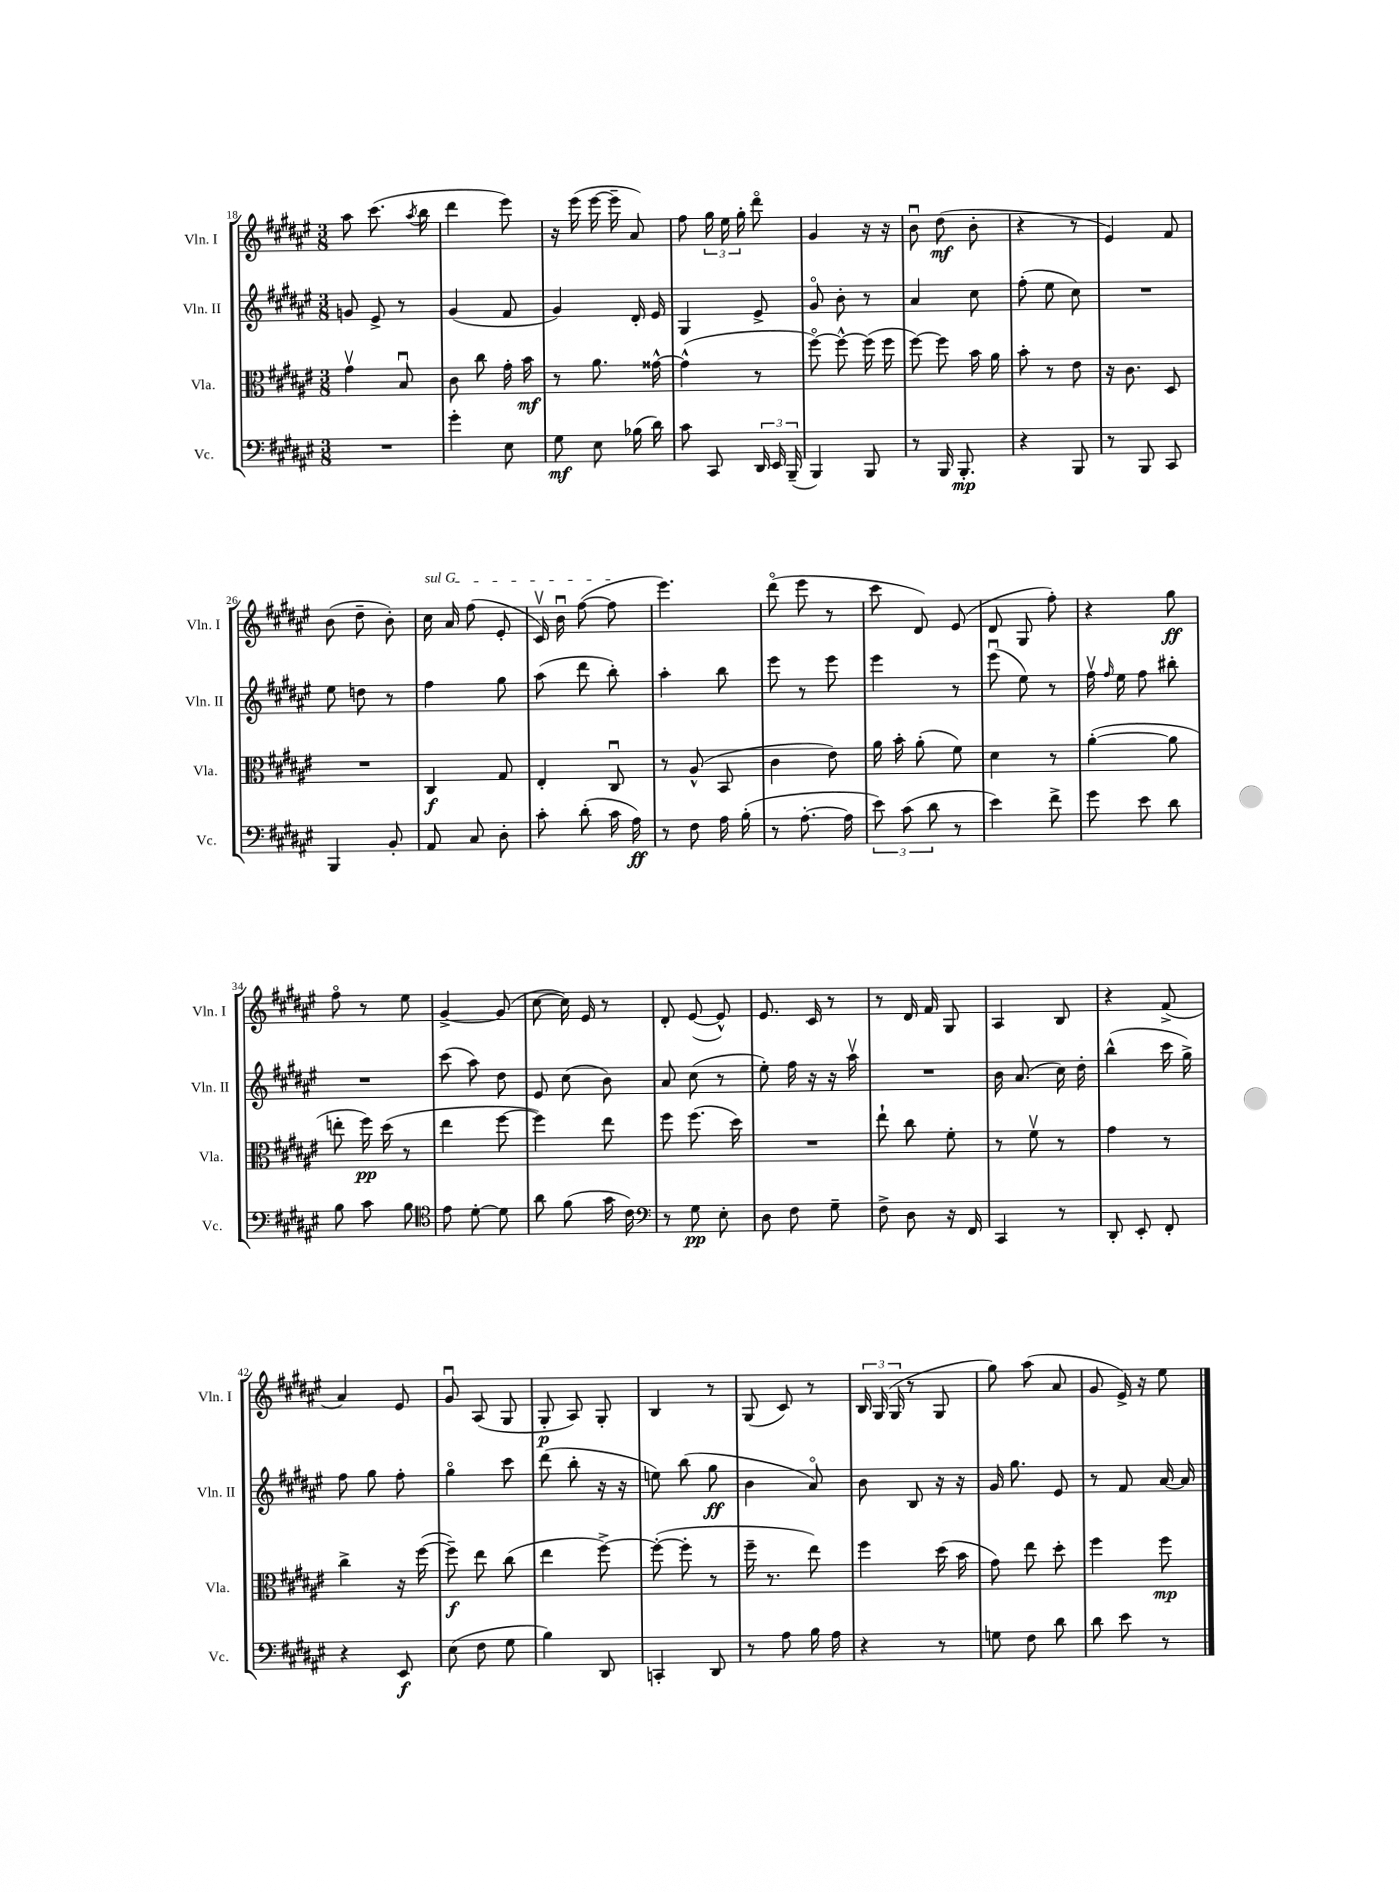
<<
\new StaffGroup <<
\new Staff = "s0" \with { instrumentName = "Vln. I" shortInstrumentName = "Vln. I" } {
    \clef treble \key fis \major \numericTimeSignature \time 3/8
    \autoBeamOff ais''8 cis'''8.( \acciaccatura { ais''8 } b''16 |
    dis'''4 eis'''8) |
    r16 eis'''16( eis'''16~ eis'''16-- ais'8) |
    fis''8 \tuplet 3/2 { gis''16 eis''16 gis''16-. } dis'''8\flageolet |
    gis'4 r16 r16 |
    b'8\downbow dis''8\mf( b'8-. |
    r4 r8 |
    eis'4) fis'8 |
    b'8( dis''8-- b'8-.) |
    \once \override TextSpanner.bound-details.left.text = \markup { \italic "sul G" } cis''16\startTextSpan ais'16 fis''8( eis'8-. |
    cis'16\upbow) b'16\downbow fis''8~( fis''8\stopTextSpan |
    eis'''4.) |
    dis'''8\flageolet( eis'''8 r8 |
    cis'''8 dis'8) eis'8( |
    dis'8 gis8 fis''8-.) |
    r4 gis''8\ff |
    fis''8\flageolet r8 eis''8 |
    gis'4~-> gis'8( |
    cis''8~ cis''16) eis'16 r8 |
    dis'8-. eis'8~( eis'8-^) |
    eis'8. cis'16 r8 |
    r8 dis'16 fis'16 gis8 |
    ais4 b8 |
    r4 fis'8->( |
    ais'4) eis'8 |
    gis'8\downbow ais8( gis8 |
    gis8-.\p ais8) gis8-. |
    b4 r8 |
    gis8( cis'8) r8 |
    \tuplet 3/2 { b16 gis16( gis16 } r8 gis8 |
    gis''8) ais''8( ais'8 |
    gis'8 eis'16->) r16 eis''8 \bar "|." |
}
\new Staff = "s1" \with { instrumentName = "Vln. II" shortInstrumentName = "Vln. II" } {
    \clef treble \key fis \major \numericTimeSignature \time 3/8
    \autoBeamOff g'8 eis'8-> r8 |
    gis'4( fis'8 |
    gis'4) dis'16-. eis'16 |
    gis4 eis'8-> |
    gis'8\flageolet b'8-. r8 |
    ais'4 cis''8 |
    fis''8-.( eis''8 cis''8) |
    R4. |
    eis''8 d''8 r8 |
    fis''4 gis''8 |
    ais''8( dis'''8 b''8-.) |
    ais''4-. b''8 |
    eis'''8 r8 eis'''8 |
    eis'''4 r8 |
    eis'''8\downbow( eis''8) r8 |
    fis''16\upbow \grace { fis''16 } eis''16 fis''8 bis''8-. |
    R4. |
    cis'''8( ais''8) dis''8 |
    eis'8 cis''8( b'8) |
    ais'8 cis''8( r8 |
    eis''8-.) fis''16 r16 r16 ais''16\upbow |
    R4. |
    b'16 ais'8.( cis''16) dis''16-. |
    b''4-^( cis'''16 gis''16->) |
    fis''8 gis''8 fis''8-. |
    gis''4\flageolet cis'''8 |
    dis'''8( b''8-. r16 r16 |
    e''8) b''8( gis''8\ff |
    b'4 ais'8\flageolet) |
    b'8 b8 r16 r16 |
    gis'16 gis''8. eis'8 |
    r8 fis'8 ais'16~ ais'16 \bar "|." |
}
\new Staff = "s2" \with { instrumentName = "Vla." shortInstrumentName = "Vla." } {
    \clef alto \key fis \major \numericTimeSignature \time 3/8
    \autoBeamOff gis'4\upbow b8\downbow |
    cis'8 cis''8 gis'16-. b'16\mf |
    r8 ais'8. gisis'16~-^ |
    gisis'4-^( r8 |
    fis''8~\flageolet) fis''8~-^ fis''16( fis''16 |
    fis''8~) fis''8 b'16 ais'16 |
    b'8-. r8 eis'8 |
    r16 cis'8. dis8 |
    R4. |
    cis4\f gis8 |
    eis4-. cis8\downbow |
    r8 ais8-^( b,8 |
    cis'4 eis'8) |
    ais'16 b'16-. ais'8-.( fis'8) |
    dis'4 r8 |
    ais'4~-.( ais'8 |
    e''8-. fis''16\pp) dis''16( r8 |
    eis''4 fis''8~ |
    fis''4) eis''8 |
    fis''8 fis''8.( dis''16) |
    R4. |
    eis''8-! cis''8 fis'8-. |
    r8 fis'8\upbow r8 |
    gis'4 r8 |
    cis''4-> r16 fis''16~( |
    fis''8--\f) eis''8 cis''8( |
    eis''4 fis''8~->) |
    fis''8~-.( fis''8-. r8 |
    fis''16-- r8. eis''8) |
    fis''4 dis''16( b'16 |
    gis'8) eis''8 dis''8-. |
    fis''4 fis''8\mp \bar "|." |
}
\new Staff = "s3" \with { instrumentName = "Vc." shortInstrumentName = "Vc." } {
    \clef bass \key fis \major \numericTimeSignature \time 3/8
    \autoBeamOff R4. |
    gis'4-. eis8 |
    gis8\mf eis8 bes16( dis'16) |
    cis'8 cis,8 \tuplet 3/2 { dis,16 eis,16 b,,16--( } |
    b,,4) b,,8 |
    r8 b,,16 b,,8.-.\mp |
    r4 b,,8 |
    r8 b,,8 cis,8 |
    b,,4 b,8-. |
    ais,8 cis8 dis8-. |
    cis'8-. dis'8-.( cis'16 ais16\ff) |
    r8 fis8 ais16 b16-.( |
    r8 ais8.~-. ais16 |
    \tuplet 3/2 { eis'8) cis'8( dis'8 } r8 |
    eis'4) fis'8-> |
    gis'8 eis'8 dis'8 |
    b8 cis'8 b8 |
    \clef tenor eis'8 dis'8~-. dis'8 |
    ais'8 fis'8( gis'16 cis'16) |
    \clef bass r8 gis8\pp eis8-. |
    dis8 fis8 gis8-- |
    fis8-> dis8 r16 fis,16 |
    cis,4 r8 |
    dis,8-. eis,8-. fis,8-. |
    r4 eis,8\f |
    eis8( fis8 gis8 |
    b4) dis,8 |
    c,4-. dis,8 |
    r8 ais8 b16 ais16 |
    r4 r8 |
    g8 fis8 dis'8 |
    dis'8 eis'8 r8 \bar "|." |
}
>>
>>
\layout { \context { \Score currentBarNumber = #18 } }
